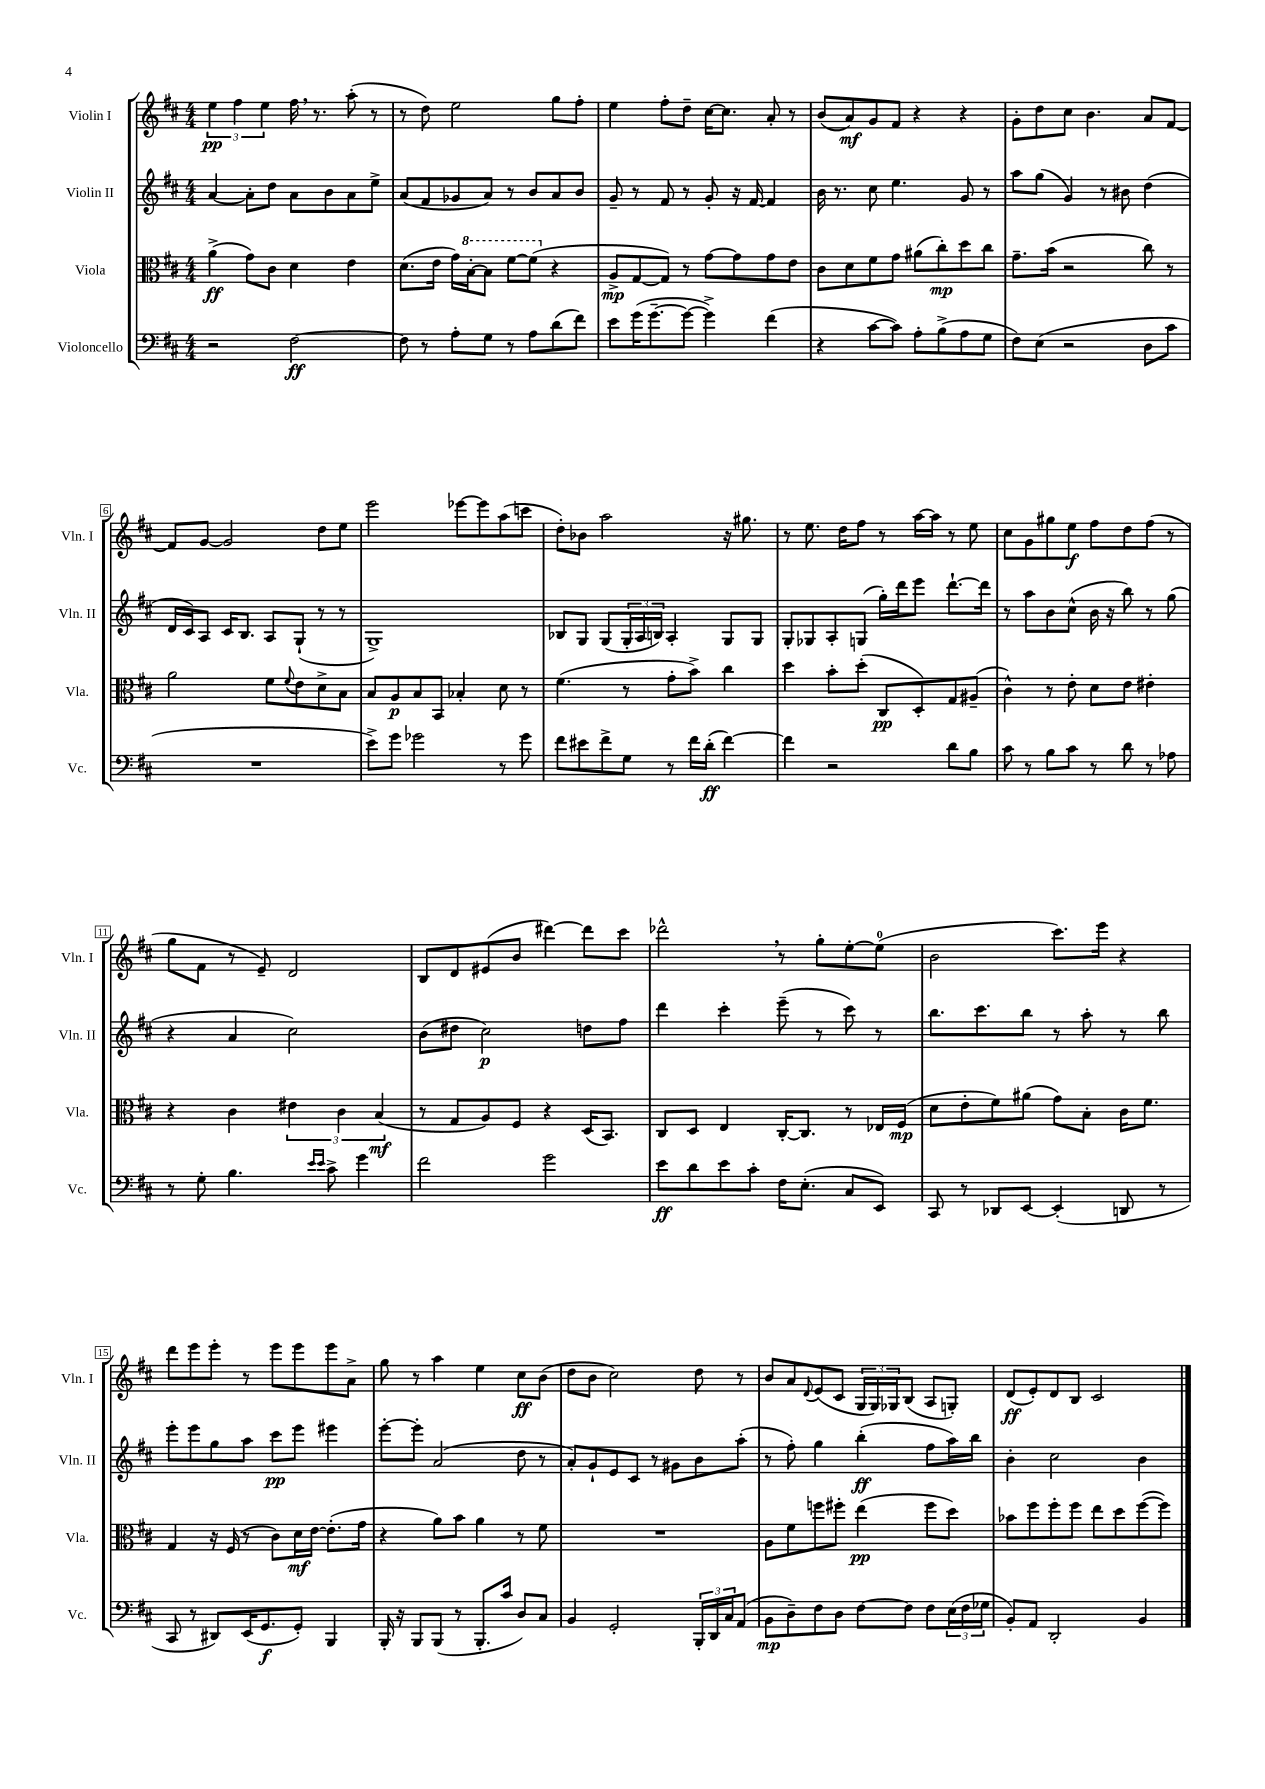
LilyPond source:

<<
\new StaffGroup <<
\new Staff = "s0" \with { instrumentName = "Violin I" shortInstrumentName = "Vln. I" } {
    \clef treble \key d \major \numericTimeSignature \time 4/4
    \tuplet 3/2 { e''4\pp fis''4 e''4 } fis''16 \breathe r8. a''8-.( r8 |
    r8 d''8) e''2 g''8 fis''8-. |
    e''4 fis''8-. d''8-- cis''16~ cis''8. a'8-. r8 |
    b'8( a'8\mf) g'8 fis'8 r4 r4 |
    g'8-. d''8 cis''8 b'4. a'8 fis'8~ |
    fis'8 g'8~ g'2 d''8 e''8 |
    e'''2 ees'''8~ ees'''8 a''8( c'''8 |
    d''8-.) bes'8 a''2 r16 gis''8. |
    r8 e''8. d''16 fis''8 r8 a''16~ a''16 r8 e''8 |
    cis''8 g'8 gis''8 e''8\f fis''8 d''8 fis''8( r8 |
    g''8 fis'8 r8 e'8--) d'2 |
    b8 d'8 eis'8( b'8 dis'''4~) dis'''8 cis'''8 |
    des'''2-^ \breathe r8 g''8-. e''8~-. e''8-0( |
    b'2 cis'''8.) e'''16 r4 |
    d'''8 e'''8 e'''8-. r8 e'''8 e'''8 e'''8 a'8-> |
    g''8 r8 a''4 e''4 cis''8\ff b'8( |
    d''8 b'8 cis''2) d''8 r8 |
    b'8 a'8 \appoggiatura { d'8 } e'8( cis'8 \tuplet 3/2 { g16 g16) ges16 } b8( a8 g8-.) |
    d'8\ff( e'8-.) d'8 b8 cis'2 \bar "|." |
}
\new Staff = "s1" \with { instrumentName = "Violin II" shortInstrumentName = "Vln. II" } {
    \clef treble \key d \major \numericTimeSignature \time 4/4
    a'4~ a'8-. d''8 a'8 b'8 a'8 e''8-> |
    a'8( fis'8 ges'8 a'8) r8 b'8 a'8 b'8 |
    g'8-- r8 fis'8 r8 g'8-. r16 fis'16~ fis'4 |
    b'16 r8. cis''8 e''4. g'8 r8 |
    a''8 g''8( g'4) r8 bis'8 d''4( |
    d'16 cis'16) a8 cis'16 b8. a8 g8-!( r8 r8 |
    g1->) |
    bes8 g8 g8( \tuplet 3/2 { g16-. a16 b16) } a4-. g8 g8 |
    g8-. ges8 a8-. g8( g''16-.) d'''16 e'''8 d'''8.~-! d'''16 |
    r8 a''8 b'8 cis''8-^( b'16 r16 b''8) r8 g''8( |
    r4 a'4 cis''2) |
    b'8( dis''8 cis''2\p) d''8 fis''8 |
    d'''4 cis'''4-. e'''8--( r8 cis'''8) r8 |
    b''8. cis'''8. b''8 r8 a''8-. r8 b''8 |
    e'''8-. e'''8 g''8 a''8 cis'''8\pp e'''8 eis'''4 |
    e'''8~-. e'''8-. a'2( d''8 r8 |
    a'8-.) g'8-! e'8 cis'8 r8 gis'8 b'8 a''8-.( |
    r8 fis''8-.) g''4 b''4-.\ff( fis''8 a''16) b''16 |
    b'4-. cis''2 b'4 \bar "|." |
}
\new Staff = "s2" \with { instrumentName = "Viola" shortInstrumentName = "Vla." } {
    \clef alto \key d \major \numericTimeSignature \time 4/4
    a'4->\ff( g'8) cis'8 d'4 e'4 |
    d'8.( e'16 g'16) \ottava #1 b'16~-. b'8 fis''8~ fis''8( \ottava #0 r4 |
    a8->\mp g8~ g8) r8 g'8~ g'8 g'8 e'8 |
    cis'8 d'8 fis'8 g'8 ais'8( cis''8-.\mp) d''8 cis''8 |
    g'8.-- b'16( r2 cis''8) r8 |
    a'2 fis'8 \appoggiatura { fis'8 } e'8 d'8-> b8 |
    b8 a8\p b8 b,8 bes4-. d'8 r8 |
    fis'4.( r8 g'8-. b'8->) cis''4 |
    d''4 b'8-. d''8-.( cis8\pp d8-.) g8 ais8--( |
    cis'4-^) r8 e'8-. d'8 e'8 eis'4-. |
    r4 cis'4 \tuplet 3/2 { eis'4 cis'4 b4\mf( } |
    r8 g8 a8) fis8 r4 d16( b,8.) |
    cis8 d8 e4 cis16~-. cis8. r8 ees16 fis16\mp( |
    d'8 e'8-. fis'8) ais'8( g'8) b8-. cis'16 fis'8. |
    g4 r16 fis16( r8 cis'8) d'16\mf e'16~ e'8.-.( g'16 |
    r4 a'8) b'8 a'4 r8 fis'8 |
    R1 |
    a8 fis'8 f''8 fis''8-. e''4\pp( fis''8 d''8) |
    bes'8 fis''8 fis''8-. fis''8 e''8 d''8 fis''8~( fis''8) \bar "|." |
}
\new Staff = "s3" \with { instrumentName = "Violoncello" shortInstrumentName = "Vc." } {
    \clef bass \key d \major \numericTimeSignature \time 4/4
    r2 fis2~\ff |
    fis8 r8 a8-. g8 r8 a8 d'8( fis'8) |
    e'8 g'16( g'8.~-- g'8~ g'4->) fis'4( |
    r4 cis'8~ cis'8) a8-. b8->( a8 g8 |
    fis8) e8( r2 d8 cis'8 |
    R1 |
    e'8->) g'8 ges'2 r8 ges'8 |
    fis'8 eis'8 fis'8-> g8 r8 fis'16 d'16-.\ff( fis'4~) |
    fis'4 r2 d'8 b8 |
    cis'8 r8 b8 cis'8 r8 d'8 r8 aes8 |
    r8 g8-. b4. \grace { e'16 e'16 } cis'8-> g'4 |
    fis'2 g'2 |
    e'8\ff d'8 e'8 cis'8-. fis16 e8.-.( cis8 e,8) |
    cis,8 r8 des,8 e,8~ e,4-.( d,8 r8 |
    cis,8 r8 dis,8) e,16( g,8.\f g,8-.) b,,4 |
    b,,16-. r16 b,,8 b,,8( r8 b,,8.-. cis'16 d8) cis8 |
    b,4 g,2-. \tuplet 3/2 { b,,16-. d,16 cis16 } a,8( |
    b,8\mp d8--) fis8 d8 fis8~ fis8 fis8 \tuplet 3/2 { e16( fis16 ges16 } |
    b,8-.) a,8 d,2-. b,4 \bar "|." |
}
>>
>>
\layout { \context { \Score \override BarNumber.stencil = #(make-stencil-boxer 0.1 0.3 ly:text-interface::print) } }
